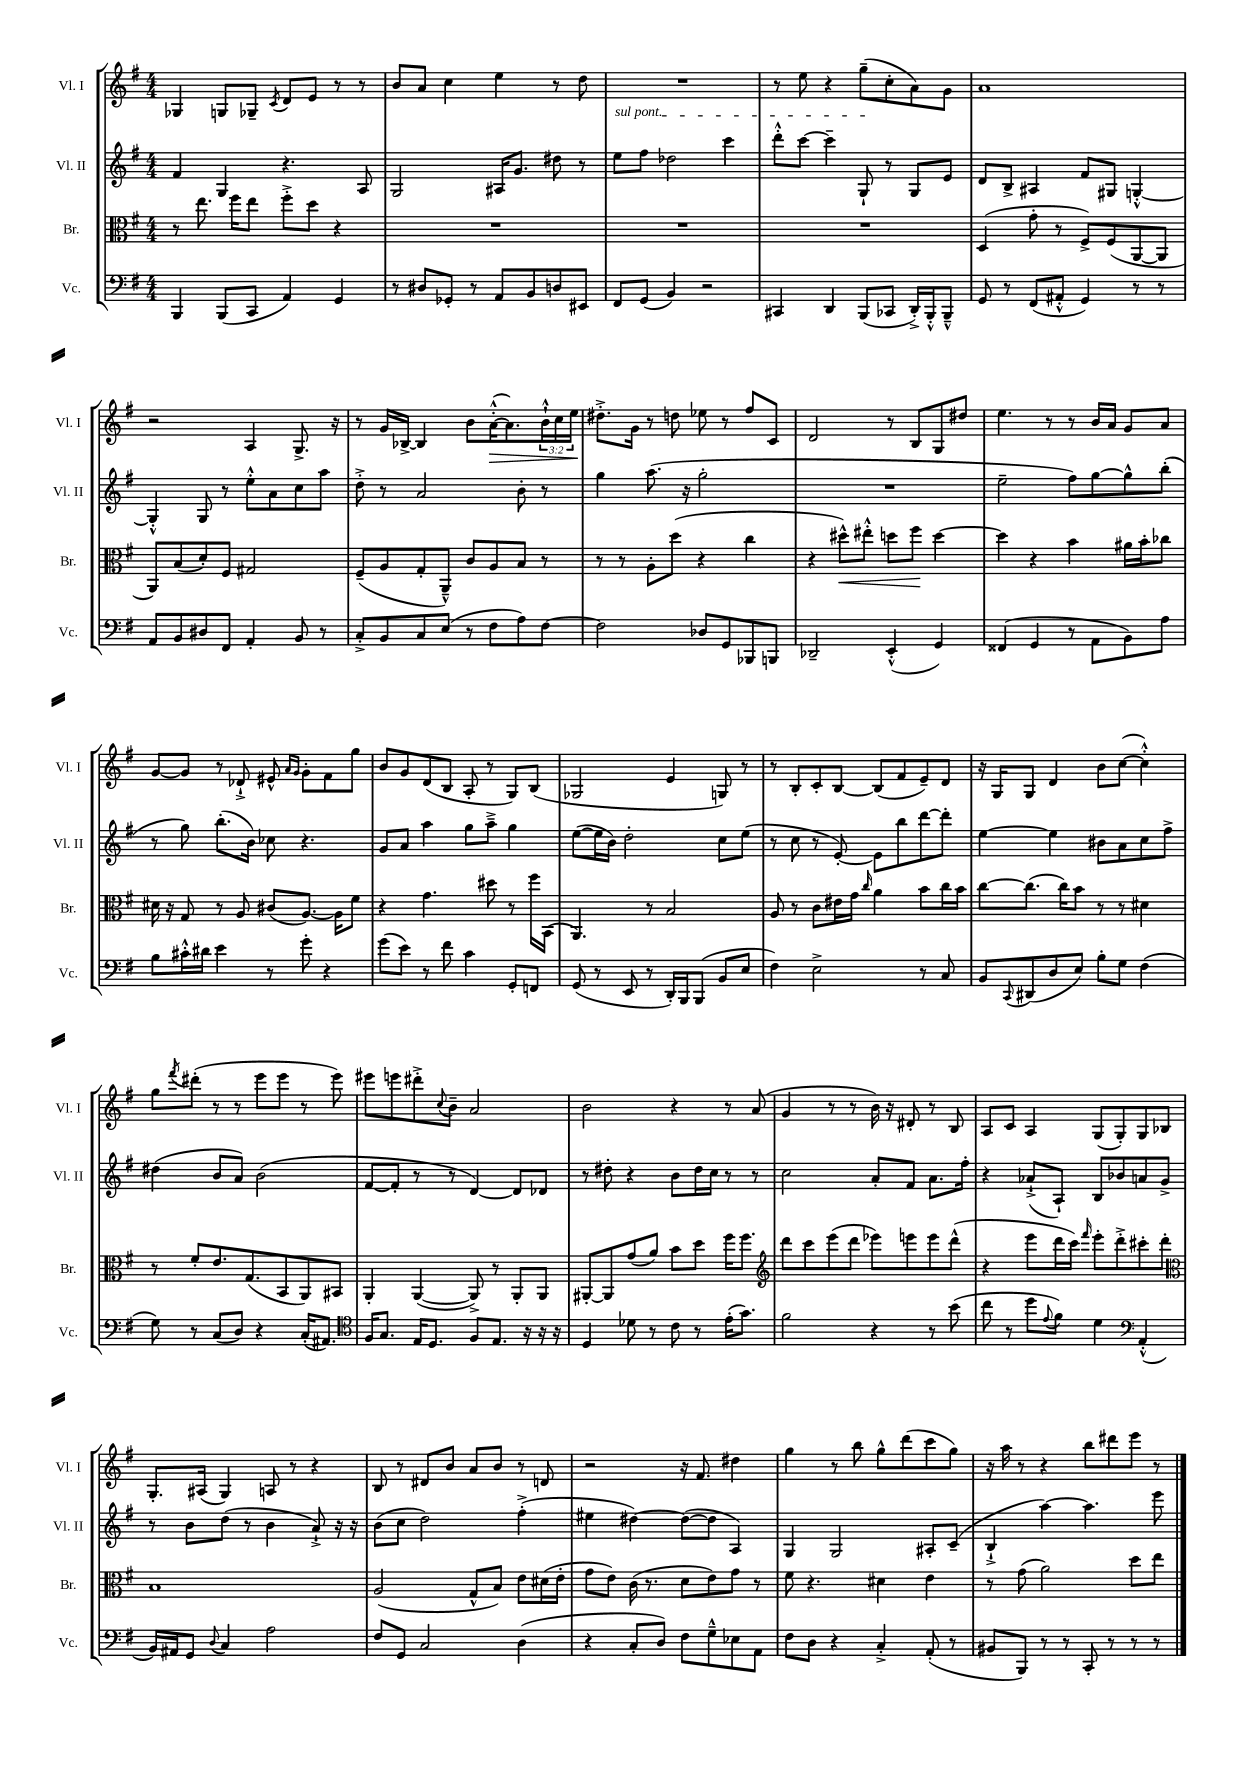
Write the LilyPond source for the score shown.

<<
\new StaffGroup <<
\new Staff = "s0" \with { instrumentName = "Vl. I" shortInstrumentName = "Vl. I" } {
    \clef treble \key g \major \numericTimeSignature \time 4/4 \override Staff.TupletNumber.text = #tuplet-number::calc-fraction-text
    ges4 g8 ges8-- \acciaccatura { c'8 } d'8 e'8 r8 r8 |
    b'8 a'8 c''4 e''4 r8 d''8 |
    R1 |
    r8 e''8 r4 g''8--( c''8-. a'8) g'8 |
    a'1 |
    r2 a4 g8.-> r16 |
    r8 g'16 bes16~-> bes4 b'8 a'16~-.-^\>( a'8.) \tuplet 3/2 { b'16-!-^ c''16 e''16 } |
    dis''8.-.->\! g'16 r8 d''8 ees''8 r8 fis''8 c'8 |
    d'2 r8 b8 g8 dis''8 |
    e''4. r8 r8 b'16 a'16 g'8 a'8 |
    g'8~ g'8 r8 des'8-!-> eis'8-^ \grace { a'16 g'16 } g'8-. fis'8 g''8 |
    b'8 g'8 d'8( b8 a8-. r8 g8) b8( |
    ges2 e'4 g8) r8 |
    r8 b8-. c'8-. b8~ b8( fis'8 e'8--) d'8 |
    r16 g16 g8 d'4 b'8 c''8~( c''4-.-^) |
    g''8 \acciaccatura { fis'''8 } dis'''8-.( r8 r8 e'''8 e'''8 r8 e'''8) |
    eis'''8 e'''8 dis'''8-.-> \appoggiatura { c''8 } b'8-- a'2 |
    b'2 r4 r8 a'8( |
    g'4 r8 r8 b'16) r16 dis'8-. r8 b8 |
    a8 c'8 a4 g8( g8-.) g8 bes8 |
    g8.-. ais16( g4) a8 r8 r4 |
    b8 r8 dis'8 b'8 a'8 b'8 r8 d'8 |
    r2 r16 fis'8. dis''4 |
    g''4 r8 b''8 g''8-^ d'''8( c'''8 g''8) |
    r16 a''16 r8 r4 b''8 dis'''8 e'''8 r8 \bar "|." |
}
\new Staff = "s1" \with { instrumentName = "Vl. II" shortInstrumentName = "Vl. II" } {
    \clef treble \key g \major \numericTimeSignature \time 4/4
    fis'4 g4 r4. a8 |
    g2 ais16 g'8. dis''8 r8 |
    \once \override TextSpanner.bound-details.left.text = \markup { \italic "sul pont." } e''8\startTextSpan fis''8 des''2 c'''4 |
    d'''8-.-^ c'''8~ c'''4-- g8-!\stopTextSpan r8 g8 e'8 |
    d'8 b8-> ais4 fis'8 gis8 g4~-.-^ |
    g4-.-^ g8 r8 e''8-.-^ a'8 c''8 a''8 |
    d''8-.-> r8 a'2 b'8-. r8 |
    g''4 a''8.( r16 g''2-. |
    R1 |
    e''2-- fis''8) g''8~ g''8-^ b''8-.( |
    r8 g''8) b''8.-.( b'16) ces''8 r4. |
    g'8 a'8 a''4 g''8 a''8---> g''4 |
    e''8~( e''16 b'16) d''2-. c''8 e''8( |
    r8 c''8 r8 e'8~-.) e'8 b''8 d'''8~ d'''8-. |
    e''4~ e''4 bis'8 a'8 c''8 fis''8-> |
    dis''4( b'8 a'8) b'2( |
    fis'8~ fis'8-. r8 r8 d'4~) d'8 des'8 |
    r8 dis''8-. r4 b'8 dis''16 c''16 r8 r8 |
    c''2 a'8-. fis'8 a'8. fis''16-. |
    r4 aes'8-!->( a8-!) b8 bes'8 a'8 g'8-> |
    r8 b'8 d''8( r8 b'4 a'8-!->) r16 r16 |
    b'8( c''8 d''2) fis''4-.->( |
    eis''4 dis''4~) dis''8~( dis''8 a4) |
    g4 g2 ais8-. c'8--( |
    b4-!-> a''4~) a''4. e'''8 \bar "|." |
}
\new Staff = "s2" \with { instrumentName = "Br." shortInstrumentName = "Br." } {
    \clef alto \key g \major \numericTimeSignature \time 4/4
    r8 e''8. fis''16 e''8 fis''8-.-> d''8 r4 |
    R1 |
    R1 |
    R1 |
    d4( g'8-. r8 fis8->) fis8( a,8~ a,8 |
    a,8) b8( d'8-.) fis8 gis2 |
    fis8--( a8 g8-. a,8---^) c'8 a8 b8 r8 |
    r8 r8 a8-. d''8( r4 c''4 |
    r4 dis''8-^\<) eis''8-.-^ d''8 fis''8\! d''4~ |
    d''4 r4 b'4 ais'16 b'16-. ces''8 |
    dis'16 r16 g8 r8 a8 cis'8( a8.~) a16 fis'8 |
    r4 g'4. dis''8 r8 fis''16 b,16( |
    a,4.) r8 b2 |
    a8 r8 c'8 eis'16 g'16 \grace { c''16 } a'4 b'8 c''16 b'16 |
    c''8~ c''8.( c''16) b'8 r8 r8 dis'4 |
    r8 fis'8-. e'8. g8.( b,8 a,8) bis,8 |
    a,4-. a,4~( a,8->) r8 a,8-. a,8 |
    ais,8~-. ais,8 g'8( a'8) b'8 d''8 fis''16 fis''8. |
    \clef treble d'''8 c'''8 e'''8( d'''8 ees'''8) e'''8 e'''8 d'''8-^( |
    r4 e'''8 d'''16 c'''16) \grace { fis'''16 } e'''8-. d'''8-.-> cis'''8-. d'''8-. |
    \clef alto b1 |
    a2( g8-^ b8) e'8 dis'16( e'16-. |
    g'8 e'8) c'16( r8. d'8 e'8) g'8 r8 |
    fis'8 r4. dis'4 e'4 |
    r8 g'8( a'2) d''8 e''8 \bar "|." |
}
\new Staff = "s3" \with { instrumentName = "Vc." shortInstrumentName = "Vc." } {
    \clef bass \key g \major \numericTimeSignature \time 4/4
    b,,4 b,,8( c,8 a,4) g,4 |
    r8 dis8 ges,8-. r8 a,8 b,8 d8 eis,8 |
    fis,8 g,8( b,4) r2 |
    cis,4 d,4 b,,8( ces,8 d,16-.->) b,,16-.-^ b,,8---^ |
    g,8 r8 fis,8( ais,8-.-^ g,4) r8 r8 |
    a,8 b,8 dis8 fis,8 a,4-. b,8 r8 |
    c8-.-> b,8 c8 e8( r8 fis8 a8) fis8~ |
    fis2 des8 g,8 bes,,8 b,,8 |
    des,2-- e,4-.-^( g,4) |
    fisis,4( g,4 r8 a,8 b,8) a8 |
    b8 cis'16-.-^ dis'16 e'4 r8 g'8-. r4 |
    g'8( e'8) r8 fis'8 c'4 g,8-. f,8 |
    g,8( r8 e,8 r8 d,16-.) b,,16 b,,8( b,8 e8 |
    fis4) e2-> r8 c8 |
    b,8 \appoggiatura { c,8 } dis,8( d8 e8) b8-. g8 fis4( |
    g8) r8 c8( d8) r4 c16-.( ais,8.) |
    \clef tenor fis16 g8. e16 d8. fis8 e8. r16 r16 r16 |
    d4 des'8 r8 c'8 r8 e'16-.( g'8.) |
    fis'2 r4 r8 b'8( |
    c''8 r8 d''8 \appoggiatura { e'8 } fis'8) d'4 \clef bass a,4-.-^( |
    b,16) ais,16 g,8 \appoggiatura { d8 } c4 a2 |
    fis8 g,8 c2 d4( |
    r4 c8-. d8) fis8 g8---^ ees8 a,8 |
    fis8 d8 r4 c4-.-> a,8-.( r8 |
    bis,8 b,,8) r8 r8 c,8-. r8 r8 r8 \bar "|." |
}
>>
>>
\layout { \context { \Score \remove "Bar_number_engraver" } }
